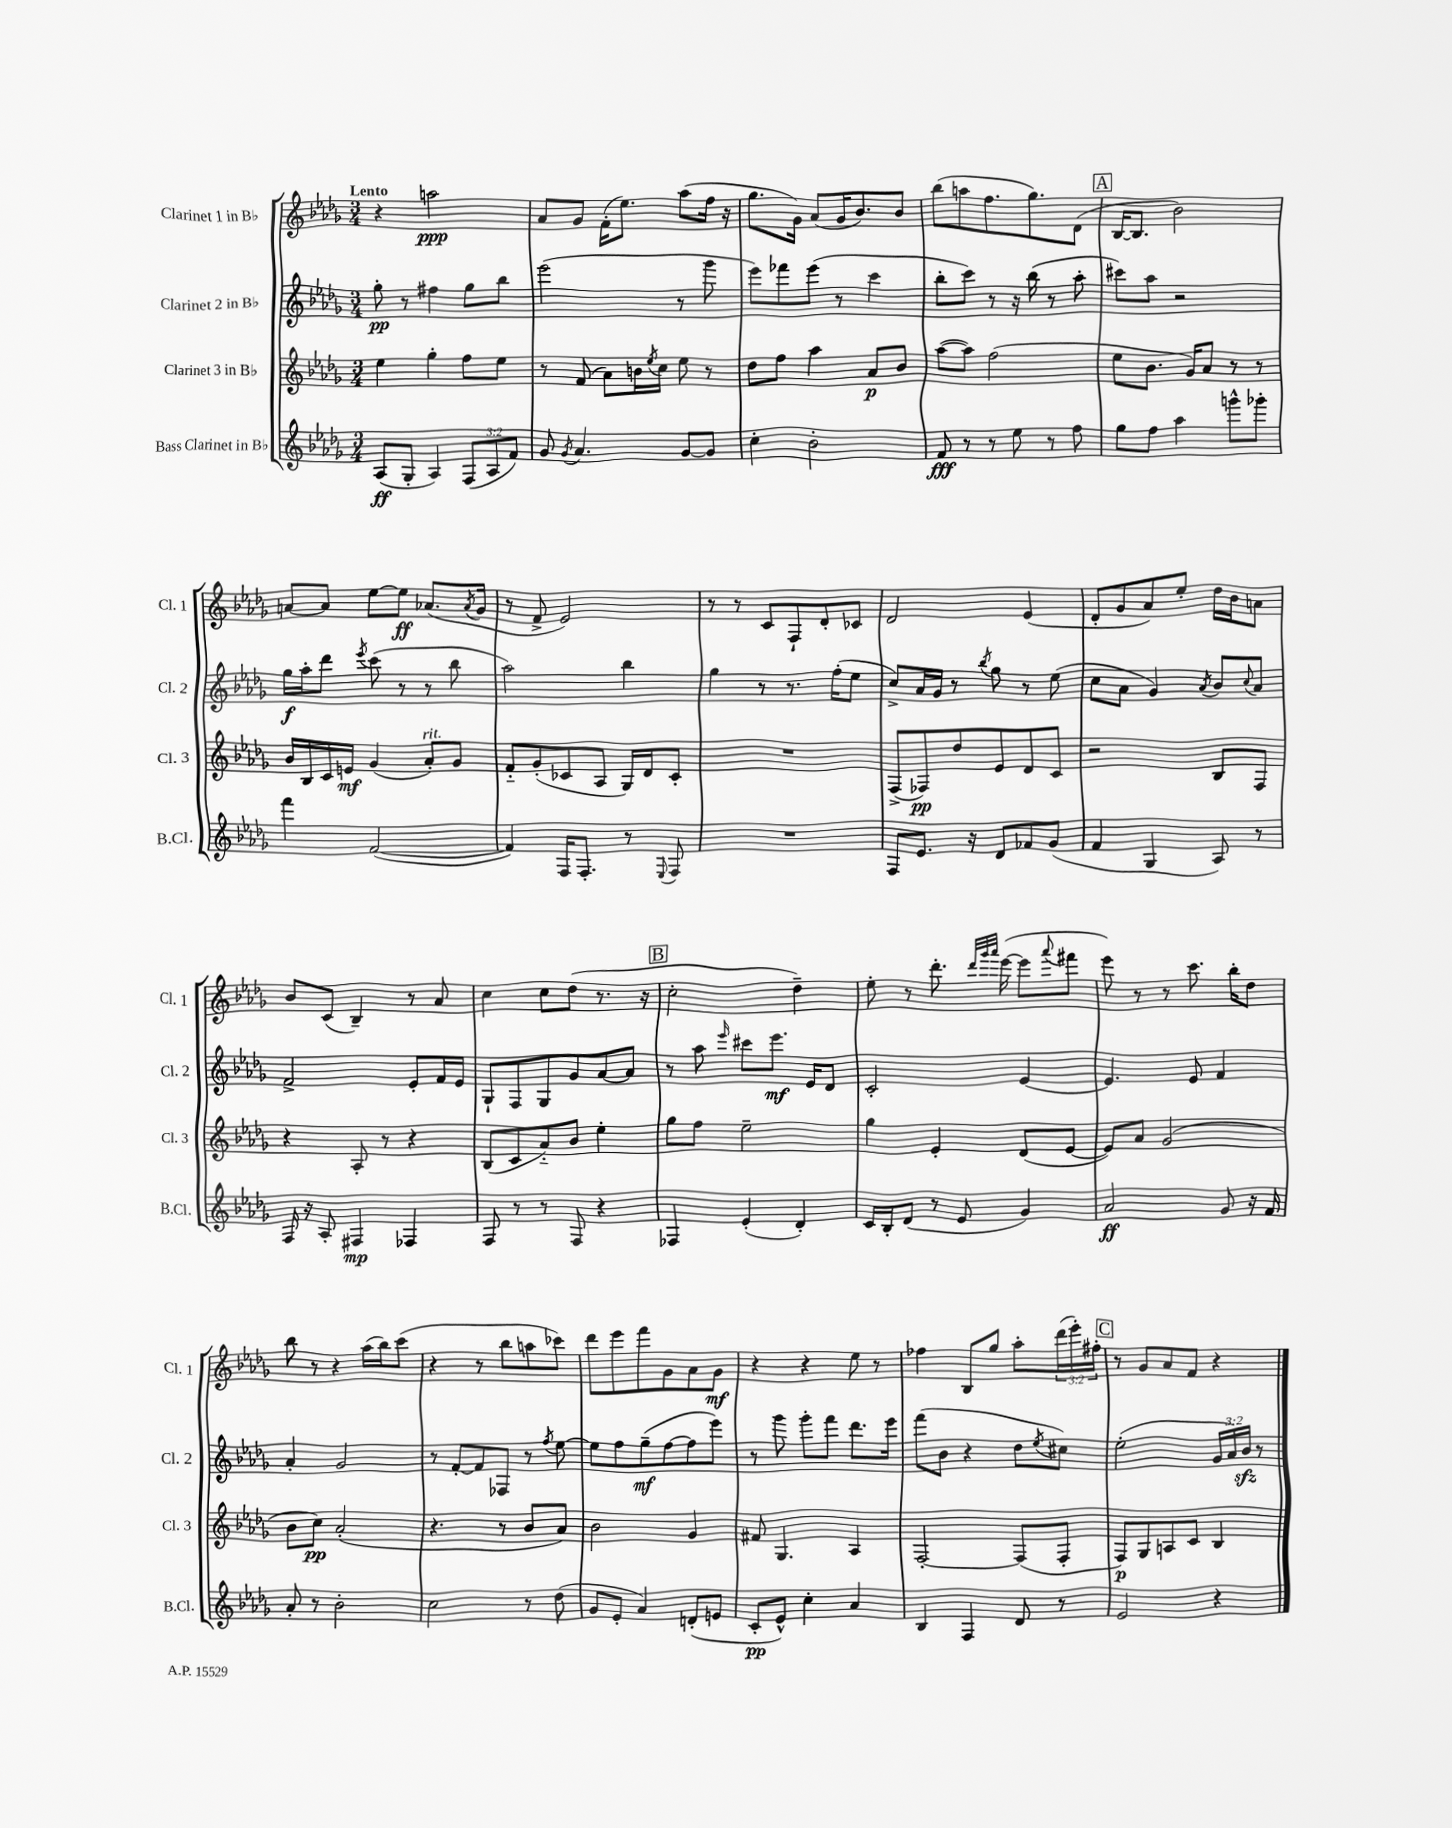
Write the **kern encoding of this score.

**kern	**kern	**kern	**kern
*staff4	*staff3	*staff2	*staff1
*clefG2	*clefG2	*clefG2	*clefG2
*k[b-e-a-d-g-]	*k[b-e-a-d-g-]	*k[b-e-a-d-g-]	*k[b-e-a-d-g-]
*M3/4	*M3/4	*M3/4	*M3/4
(8A-	4ee-	8gg-'	4r
8G-'	.	8r	.
4A-)	4gg-'	4ff#	2aa
(12F	8ff	8gg-	.
12A-	.	.	.
.	8ee-	8bb-	.
12f)	.	.	.
=	=	=	=
8g-	8r	(2eee-	8a-
8qg-	.	.	.
4.a-	(8f	.	8g-
.	8a-)	.	(16f'
.	.	.	8.ee-)
.	16b	.	.
.	8qee-	.	.
.	16cc	.	.
[8g-	8ee-	8r	(8aa-
8g-]	8r	8ggg-	16ff
.	.	.	16r
=	=	=	=
4cc'	8dd-	8eee-)	8.gg-
.	8ff	8fff-	.
.	.	.	16g-)
2b-'	4aa-	(8eee-	(8a-
.	.	8r	16g-
.	.	.	8.b-)
.	8a-	4ccc	.
.	8b-	.	8b-
=	=	=	=
8f	([8aa-	8bb-'	(8bb-
8r	8aa-])	8ccc)	8aa
8r	(2ff	8r	8.ff
8ee-	.	16r	.
.	.	(16bb-	8.gg-)
8r	.	8r	.
8ff	.	8aa-'	(8d-
=	=	=	=
8gg-	8ee-	8ccc#)	[16B-
.	.	.	8.B-]
8ff	8.b-	8aa-	.
4aa-	.	2r	2b-)
.	16g-)	.	.
.	8a-	.	.
8ggg^^	8r	.	.
8ggg-'	8r	.	.
=	=	=	=
4fff	16b-	16gg-	[8a
.	16B-	16aa-'	.
.	16c	8ddd-	8a]
.	16e	.	.
.	.	8qeee-	.
([2f	(4g-	(8ccc	[8ee-
.	.	8r	8ee-]
.	8a-')	8r	(8.a-
.	8g-	8bb-	.
.	.	.	8qa-
.	.	.	16g-
=	=	=	=
4f])	8f'~	2aa-)	8r
.	(8g-'	.	8f^
16F	8c-	.	2e-)
8.F'	.	.	.
.	8A-	.	.
8r	16G-)	4bb-	.
.	16d-	.	.
8qqE-	.	.	.
8F	8c-'	.	.
=	=	=	=
2.r	2.r	4gg-	8r
.	.	.	8r
.	.	8r	8c
.	.	8.r	8F`
.	.	.	8d-'
.	.	(16ff'	.
.	.	8ee-	8c-
=	=	=	=
8F	(8F^	8cc^)	2d-
8.e-	8F-)	16a-	.
.	.	16g-	.
.	8dd-	8r	.
16r	.	.	.
.	.	8qbb-	.
8d-	8e-	8gg-	.
8f-	8d-	8r	(4e-
(8g-	8c	(8ee-	.
=	=	=	=
4f	2r	8cc	8d-'
.	.	8a-	8g-
4G-	.	4g-)	8a-)
.	.	.	8ee-'
.	.	8qa-	.
8A-)	8B-	8b-	16dd-
.	.	.	16b-
.	.	8qqcc	.
8r	8F	8a-	8a
=	=	=	=
16F	4r	2f^	8b-
16r	.	.	.
8A-'	.	.	(8c
4F#	8A-'	.	4B-~)
.	8r	.	.
4F-	4r	8e-'	8r
.	.	16f	8a-
.	.	16e-	.
=	=	=	=
8F	(8B-	8G-`	4cc
8r	8c	8F	.
8r	8a-'~)	8G-	8cc
8F	8b-	8g-	(8dd-
4r	4ee-'	[8a-	8.r
.	.	8a-]	.
.	.	.	16r
=	=	=	=
4F-	8gg-	8r	2cc'
.	8ff	8aa-	.
.	.	16qqeee-	.
(4e-'	2ee-~	8ccc#	.
.	.	8.eee-	.
4d-')	.	.	4dd-~)
.	.	16e-	.
.	.	8d-	.
=	=	=	=
16c	4gg-	2c'	8ee-'
16B-'	.	.	.
(8d-	.	.	8r
8r	4e-'	.	8.ddd-'
8e-	.	.	.
.	.	.	32qqddd-
.	.	.	32qqggg-
.	.	.	32qqaaa-
.	.	.	([16eee-
4g-)	(8d-	[4e-	8eee-]
.	.	.	8qqaaa-
.	[8e-	.	8fff#
=	=	=	=
2a-	8e-])	4.e-]	8eee-)
.	8a-	.	8r
.	(2g-	.	8r
.	.	8e-	8.ccc
8g-	.	4f	.
.	.	.	16bb-'
16r	.	.	8dd-
16f	.	.	.
=	=	=	=
8a-'	8b-	4a-'	8bb-
8r	8cc)	.	8r
2b-'	(2a-'	2g-	4r
.	.	.	(16aa-
.	.	.	16bb-)
.	.	.	(8ccc
=	=	=	=
2cc	4.r	8r	4r
.	.	[8f'	.
.	.	8f]	8r
.	8r	8F-	8bb-
8r	8b-	8r	8aa
.	.	8qff	.
(8dd-	8a-)	[8ee-	8ccc-)
=	=	=	=
8g-	2b-	8ee-]	8ddd-
8e-'	.	8ff	8eee-
4a-)	.	(8gg-~	8fff
.	.	[8ff	8g-
(8d'	4g-	8ff]	8a-
8e	.	8eee-)	8g-
=	=	=	=
8c'	8f#	8r	4r
8e-^^)	4.G-	8ggg-	.
4cc'	.	8ggg-'	4r
.	.	8fff	.
4a-	4A-	8.ddd-	8ee-
.	.	.	8r
.	.	16eee-	.
=	=	=	=
4B-	[2F'	(8fff	4ff-
.	.	8b-	.
4F	.	4r	8B-
.	.	.	8gg-
8d-	(8F]	8dd-	8aa-'
.	.	8qee-	.
8r	8F'	8cc#)	(24ddd-
.	.	.	24eee-')
.	.	.	24ff#'
=	=	=	=
2e-	8F)	(2ee-'	8r
.	8G-	.	8g-
.	8A	.	8a-
.	8c	.	8f
4r	4B-	24g-	4r
.	.	24a-)	.
.	.	24b-	.
.	.	8r	.
==	==	==	==
*-	*-	*-	*-
